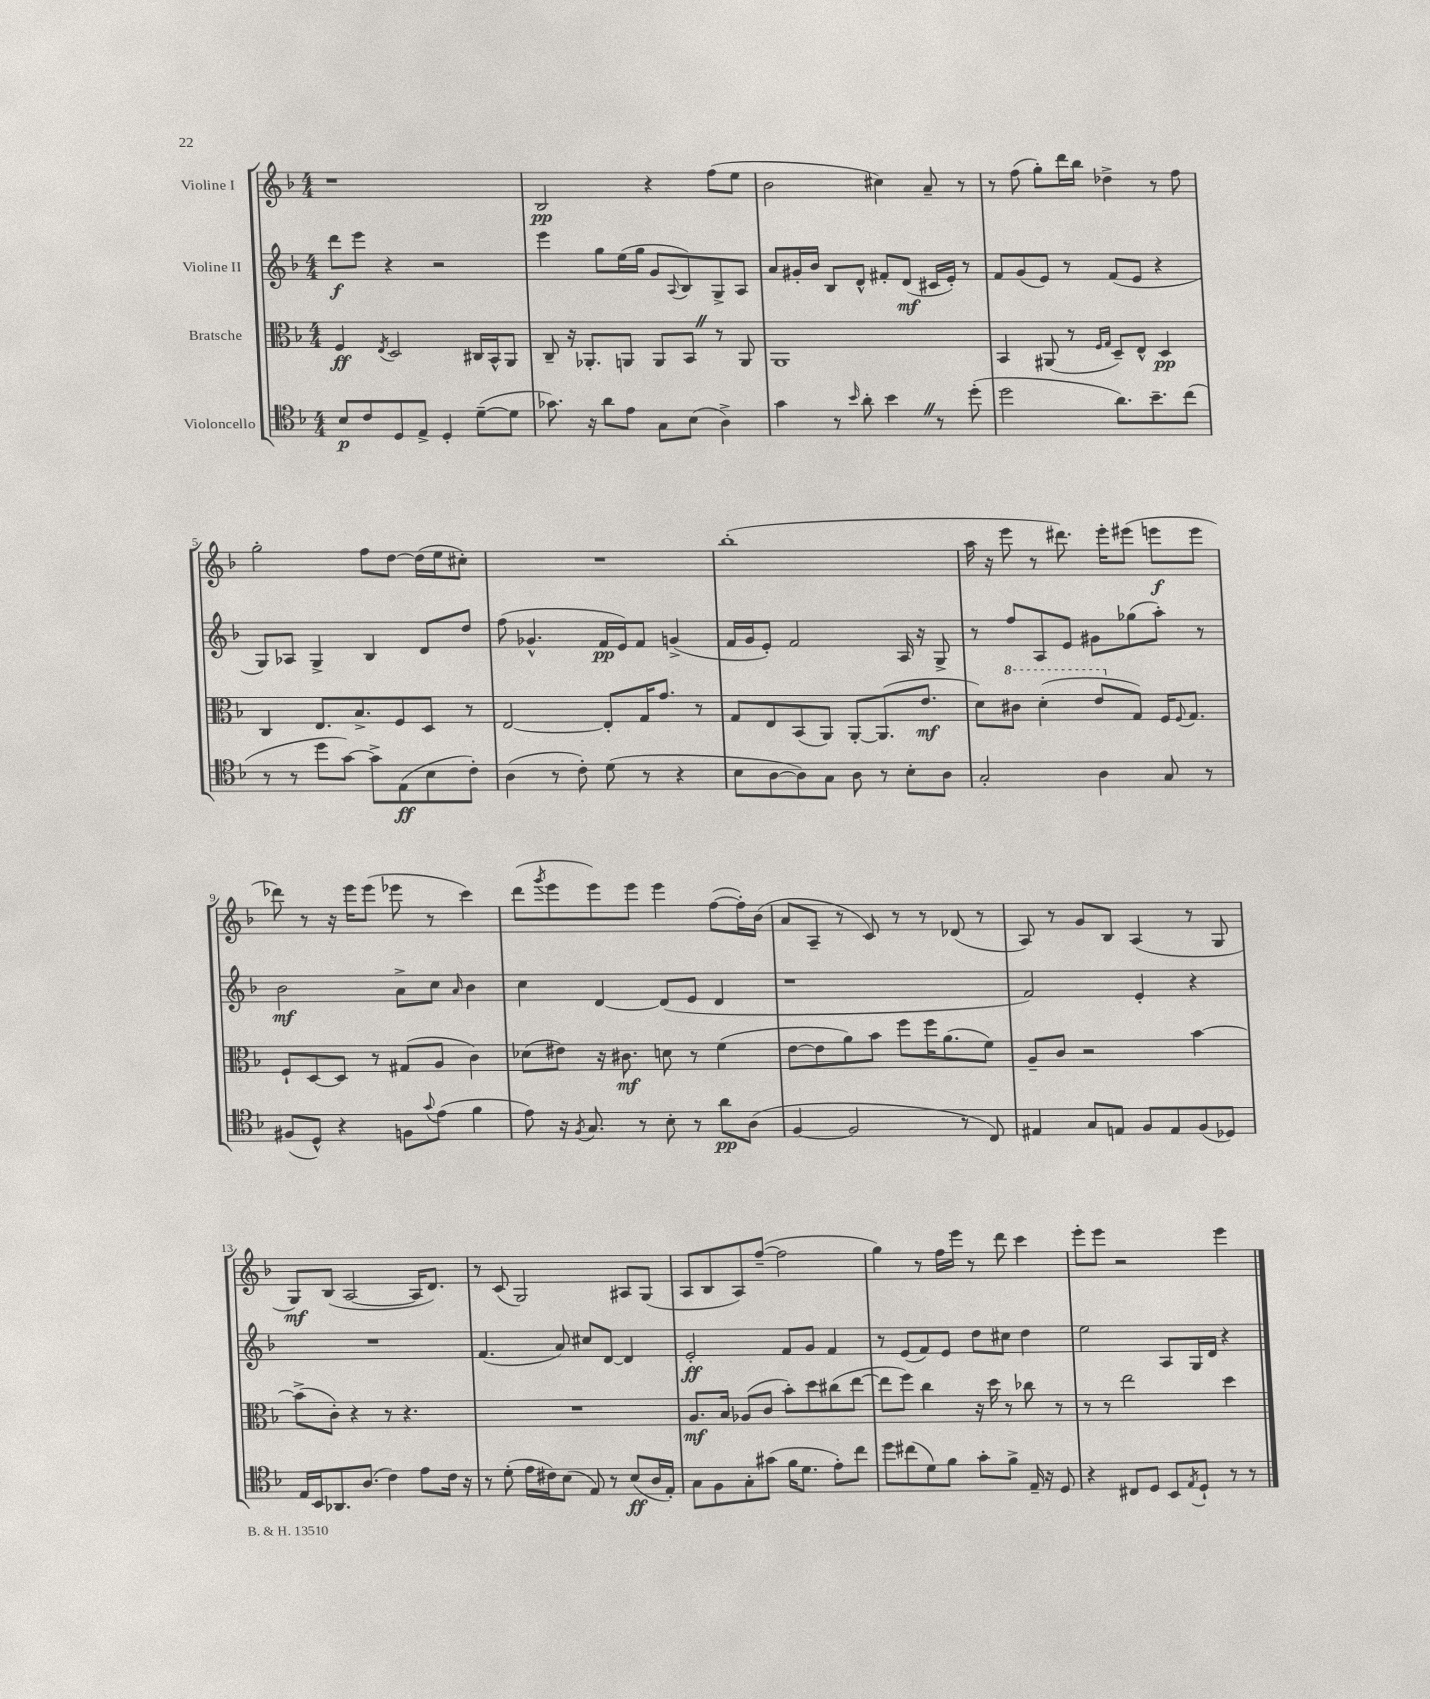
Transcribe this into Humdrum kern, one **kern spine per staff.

**kern	**kern	**kern	**kern
*staff4	*staff3	*staff2	*staff1
*clefC4	*clefC3	*clefG2	*clefG2
*k[b-]	*k[b-]	*k[b-]	*k[b-]
*M4/4	*M4/4	*M4/4	*M4/4
8B-/L	4F/	8ddd\L	1r
8c/	.	8eee\J	.
.	8qE/	.	.
8D/	2D/	4r	.
8E^/J	.	.	.
4D'/	.	2r	.
([8d~\L	16C#/LL	.	.
.	16BB-^^/J	.	.
8d\]J	8AA/J	.	.
=	=	=	=
8.g-\)	8C~/	4eee\	2B-/
.	16r	.	.
16r	8.AA-'/L	.	.
8a\L	.	8gg\L	.
8e\J	8AA/J	(16ee\L	.
.	.	16gg\JJ	.
8G\L	8AA/L	8g/L	4r
.	.	8qqA/	.
(8B-\J	8BB-/J	8B-/)	.
4A^\)	8r	8G^/	(8ff\L
.	8AA/	8A/J	8ee\J
=	=	=	=
4g\	1AA	8a/L	2b-\
.	.	16g#'/L	.
.	.	16b-/JJ	.
8r	.	8B-/L	.
16qqb-/	.	.	.
8a'\	.	8d^^/J	.
4b-\	.	8f#'/L	4cc#\)
.	.	(8d/J	.
8r	.	16c#/LL	8a~/
.	.	16e'/JJ)	.
(8dd'\	.	8r	8r
=	=	=	=
2dd\	4BB-/	8f/L	8r
.	.	(8g/	(8ff\
.	(8AA#/	8e/J)	8gg'\L)
.	8r	8r	16ddd\L
.	.	.	16bb-\JJ
.	16qqF/LL	.	.
.	16qqG/JJ	.	.
8.a\L)	8D~/L)	(8f/L	4dd-^\
.	8E^^/J	8e/J	.
8.b-~\	.	.	.
.	4D/	4r	8r
(8cc\J	.	.	8ff\
=	=	=	=
8r	4C/	8G/L)	2gg'\
8r	.	8A-/J	.
8dd\L	8.E/L	4G^/	.
[8g\J)	.	.	.
.	8.B-^/	.	.
8g^\]L	.	4B-/	8ff\L
(8E\	8F/	.	[8dd\J
8B-\	8D/J	8d/L	(16dd\]LL
.	.	.	16ee\J
8c'\J)	8r	8dd/J	8cc#'\J)
=	=	=	=
(4A\	[2E/	(8ff\	1r
.	.	4.g-^^/	.
8r	.	.	.
8c'\)	.	.	.
(8d\	8E'/]L	16f/LL	.
.	.	16e/J)	.
8r	16G/K	8f/J	.
.	8.g/J	.	.
4r	.	(4g^/	.
.	8r	.	.
=	=	=	=
8B-\L	8G/L	16f/LL	(1bb-'
.	.	16g/J	.
[8A\	8E/	8e'/J)	.
8A\])	(8BB-/	2f/	.
8G\J	8AA/J)	.	.
8A\	[8AA'/L	.	.
8r	(8.AA/]	.	.
8B-'\L	.	16A/	.
.	8.e/J	16r	.
8A\J	.	8G^/	.
=	=	=	=
2G'/	8d\L)	8r	16aa\
.	.	.	16r
.	8cc#\J	8ff/L	8eee\
.	(4dd'\	8A/	8r
.	.	8e/J	8.ddd#\)
4A\	8ee/L	8g#\L	.
.	.	.	16eee'\LK
.	8G/J)	(8gg-\	(8eee#\J
8G/	16F/LK	8aa'\J)	8eee\L
.	8qqF/	.	.
.	8.G/J	.	.
8r	.	8r	8eee\J
=	=	=	=
(8F#/L	8F`/L	2b-\	8ddd-\)
8D^^/J)	[8D/	.	8r
4r	8D/]J	.	16r
.	.	.	16eee\LK
.	8r	.	(8eee\J
8F\L	(8G#/L	8a^\L	8eee-\
8qqg/	.	.	.
(8e\J	8A/J	8cc\J	8r
.	.	16qqa/	.
4f\	4c\)	4b-\	4ccc\)
=	=	=	=
8e\)	(8d-\L	4cc\	(8ddd\L
.	.	.	8qggg/
16r	8e#\J)	.	8eee\
8qF/	.	.	.
8.G/	.	.	.
.	16r	[4d/	8eee\)
.	8.c#\	.	.
8r	.	.	8eee\J
8B-'\	8d\	(8d/]L	4eee\
8r	8r	8e/J	.
8a\L	(4f\	4d/	([8ff\L
(8A\J	.	.	16ff'\]L)
.	.	.	(16b-\JJ
=	=	=	=
[4F/	[8e\L	1r	8a/L
.	8e\]	.	8A~/J
2F/]	8a\)	.	8r
.	8b-\J	.	8c/)
.	8ff\L	.	8r
.	16ff\K	.	8r
.	(8.a\	.	.
8r	.	.	(8d-/
8C/)	8f\J)	.	8r
=	=	=	=
4E#/	8A~/L	2f/)	8A/)
.	8c/J	.	8r
8G/L	2r	.	8g/L
8E/J	.	.	8B-/J
8F/L	.	4e'/	(4A/
8E/	.	.	.
(8F/	[4b-\	4r	8r
8D-/J)	.	.	8G/
=	=	=	=
16E/LL	(8b-^\]L	1r	8G/L)
16BB-/J	.	.	.
8.AA-/	8c'\J)	.	(8B-/J
.	4r	.	[2A/
(8.A/J	.	.	.
4c\)	8r	.	.
.	4.r	.	.
8e\L	.	.	16A/]LK
.	.	.	8.d/J)
16c\Jk	.	.	.
16r	.	.	.
=	=	=	=
8r	1r	(4.f/	8r
(8d'\	.	.	(8c/
16e\LL	.	.	2G/)
16c#\J)	.	.	.
(8B-\J	.	8a/)	.
8E/)	.	8cc#/L	.
8r	.	[8d/J	.
(8B-/L	.	4d/]	8A#/L
16A/L	.	.	(8G/J
16E'/JJ)	.	.	.
=	=	=	=
8G\L	8.A/L	2e'/	8A/L
8F\	.	.	8B-/
.	16B-/Jk	.	.
8G'\	(8A-/L	.	8A/)
(8g#\J	8c/J	.	([8ff~/J
16f\LK	8b-'\L)	8f/L	2ff\]
8.d\J	.	.	.
.	8dd\	8g/J	.
8e'\L)	(8cc#\	4f/	.
8cc\J	[8ee\J	.	.
=	=	=	=
8dd\L	8ee\]L	8r	4gg\)
(8cc#\	8ff\J)	(8e/L	.
8d\)	4cc\	8f/)	8r
8f\J	.	8e/J	16ff\LL
.	.	.	16eee\JJ
8g'\L	16r	8dd\L	8r
.	16dd\	.	.
8f^\J	8r	8cc#\J	8ddd\
16E~/	8cc-\	4dd\	4ccc\
16r	.	.	.
8D/	8r	.	.
=	=	=	=
4r	8r	2ee\	8eee'\L
.	8r	.	8eee\J
8C#/L	2ee\	.	2r
8D/J	.	.	.
8BB-/L	.	8A/L	.
8qE/	.	.	.
8D`/J	.	16G/L	.
.	.	16d/JJ	.
8r	4dd\	4r	4eee\
8r	.	.	.
==	==	==	==
*-	*-	*-	*-
